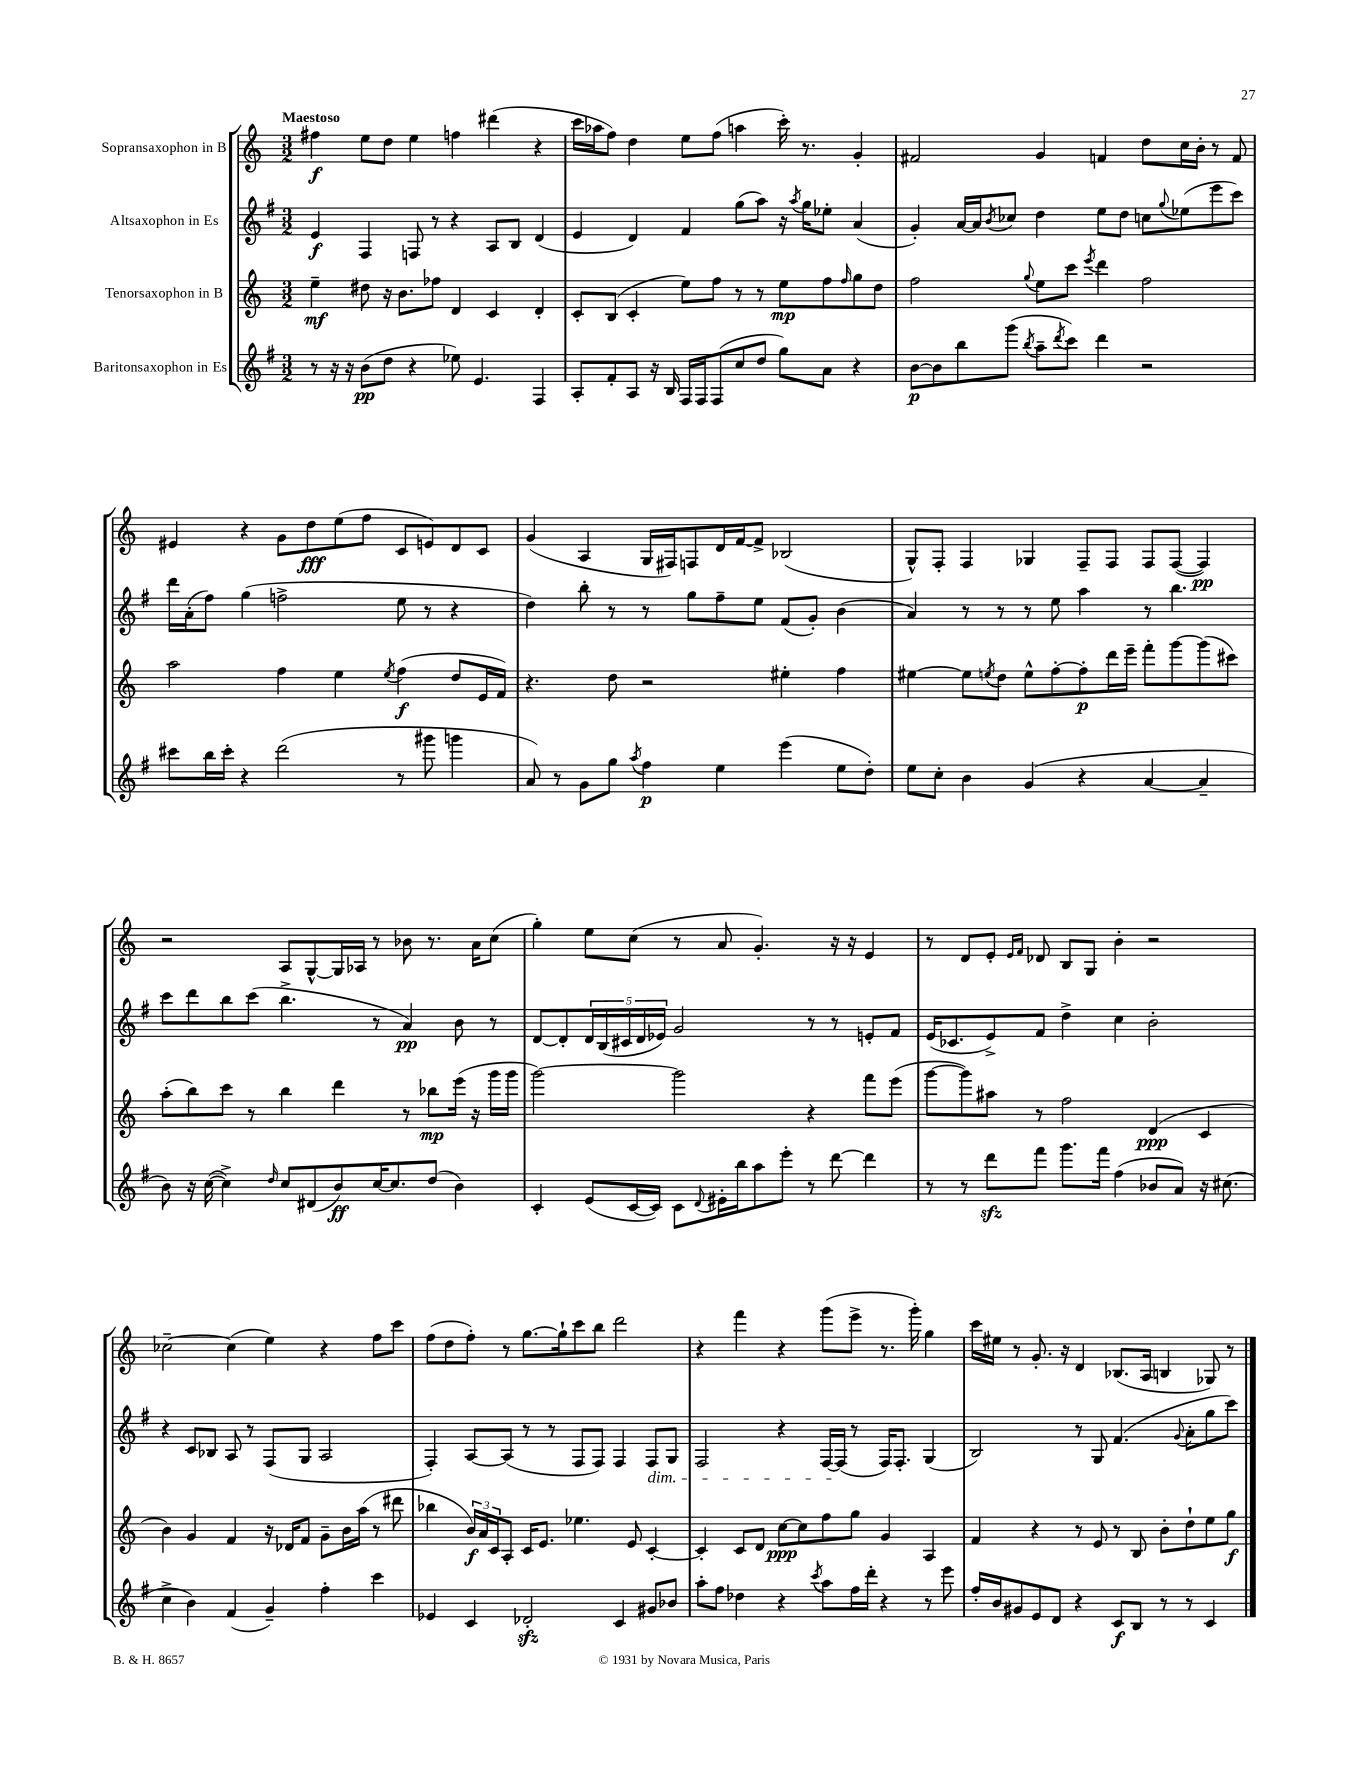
<<
\new StaffGroup <<
\new Staff = "s0" \with { instrumentName = "Sopransaxophon in B" } {
    \clef treble \key c \major \numericTimeSignature \time 3/2 \tempo "Maestoso"
    fis''4\f e''8 d''8 e''4 f''4 dis'''4( r4 |
    c'''16 aes''16 f''8) d''4 e''8 f''8( a''4 c'''16-.) r8. g'4-. |
    fis'2 g'4 f'4 d''8 c''16 b'16-. r8 f'8 |
    eis'4 r4 g'8 d''8\fff e''8( f''8 c'8 e'8) d'8 c'8 |
    g'4( a4 g16 fis16) f8 d'16 f'16~ f'8-> bes2( |
    g8-^) f8-. f4 ges4 f8-- f8 f8 f8~( f4\pp) |
    r2 a8 g8~-^ g16 aes16 r8 bes'8 r8. a'16 c''8( |
    g''4-.) e''8 c''8( r8 a'8 g'4.-.) r16 r16 e'4 |
    r8 d'8 e'8-. \grace { e'16 f'16 } des'8 b8 g8 b'4-. r2 |
    ces''2~-- ces''4( e''4) r4 f''8 c'''8 |
    f''8( d''8 f''8-.) r8 g''8.~ g''16-! c'''8 b''8 d'''2 |
    r4 f'''4 r4 g'''8( e'''8-> r8. g'''16-.) g''4 |
    c'''16 eis''16 r8 g'8.-. r16 d'4 bes8.( a16 b4 ges8) r8 \bar "|." |
}
\new Staff = "s1" \with { instrumentName = "Altsaxophon in Es" } {
    \clef treble \key g \major \numericTimeSignature \time 3/2
    e'4\f fis4 f8 r8 r4 a8 b8 d'4( |
    e'4 d'4) fis'4 g''8( a''8) r16 \acciaccatura { a''8 } g''16 ees''8-. a'4( |
    g'4-.) a'16~ a'16 \acciaccatura { b'8 } ces''8 d''4 e''8 d''8 c''8 \appoggiatura { g''8 } ees''8( e'''8 c'''8) |
    d'''16 a'16-.( fis''8) g''4( f''2-> e''8 r8 r4 |
    d''4) b''8-. r8 r8 g''8 fis''8-- e''8 fis'8( g'8-.) b'4( |
    a'4) r8 r8 r8 e''8 a''4 r8 b''4. |
    c'''8 d'''8 b''8 c'''8( b''4.-> r8 a'4\pp) b'8 r8 |
    d'8~ d'8-. \tuplet 5/4 { d'16 b16( cis'16 d'16 ees'16) } g'2 r8 r8 e'8-. fis'8 |
    e'16( ces'8. e'8->) fis'8 d''4-> c''4 b'2-. |
    r4 c'8 bes8 a8 r8 fis8( g8 a2 |
    fis4-.) a8~ a8( r8 r8 fis8 fis8) fis4 fis8\dim g8 |
    fis2 r4 fis16~ fis16\!( r8 fis16) fis8.-. g4( |
    b2) r8 g8 fis'4.( \appoggiatura { g'8 } a'8-. g''8 c'''8) \bar "|." |
}
\new Staff = "s2" \with { instrumentName = "Tenorsaxophon in B" } {
    \clef treble \key c \major \numericTimeSignature \time 3/2
    e''4--\mf dis''8 r16 b'8. fes''8 d'4 c'4 d'4-. |
    c'8-. b8( c'4-. e''8) f''8 r8 r8 e''8\mp f''8 \grace { f''16 } g''8 d''8 |
    f''2 \appoggiatura { g''8 } e''8 c'''8 \acciaccatura { e'''8 } d'''4 f''2 |
    a''2 f''4 e''4 \acciaccatura { e''8 } f''4\f( d''8 e'16 f'16) |
    r4. d''8 r2 eis''4-. f''4 |
    eis''4~ eis''8 \acciaccatura { e''8 } d''8 e''8-^ f''8~-. f''8-.\p d'''16 e'''16-- f'''8-. g'''8~ g'''8( cis'''8) |
    a''8-.( b''8) c'''8 r8 b''4 d'''4 r8 bes''8\mp e'''16( r16 g'''16 g'''16 |
    g'''2~) g'''2 r4 f'''8 e'''8( |
    g'''8~ g'''8) ais''8 r8 f''2 d'4\ppp( c'4 |
    b'4) g'4 f'4 r16 des'16 f'8 g'8-- b'16 a''16( r8 dis'''8 |
    bes''4 \tuplet 3/2 { b'16\f) a'16 c'16 } a8-. c'16 e'8. ees''4. e'8 c'4~-. |
    c'4-. c'8 d'8 c''8~\ppp c''8 f''8 g''8 g'4 a4 |
    f'4 r4 r8 e'8 r8 b8 b'8-. d''8-! e''8 g''8\f \bar "|." |
}
\new Staff = "s3" \with { instrumentName = "Baritonsaxophon in Es" } {
    \clef treble \key g \major \numericTimeSignature \time 3/2
    r8 r16 r16 b'8\pp( d''8 r4 ees''8) e'4. fis4 |
    a8-. fis'8-. a8 r16 b16 fis16 fis16 fis8( c''8 d''8 g''8) a'8 r4 |
    b'8~\p b'8 b''8 g'''8( \acciaccatura { b''8 } a''8-- \acciaccatura { d'''8 } c'''8) d'''4 r2 |
    cis'''8 b''16 cis'''16-. r4 d'''2( r8 gis'''8 g'''4 |
    a'8) r8 g'8 g''8 \acciaccatura { a''8 } fis''4\p e''4 e'''4( e''8 d''8-.) |
    e''8 c''8-. b'4 g'4( r4 a'4~ a'4-- |
    b'8) r16 c''16~( c''4->) \grace { d''16 } c''8 dis'8( b'8\ff) c''16~ c''8. d''8( b'4) |
    c'4-. e'8( c'16~ c'16) c'8 \appoggiatura { d'8 } eis'16-. b''16 a''8 e'''8-. r8 d'''8~ d'''4 |
    r8 r8 d'''8\sfz fis'''8 g'''8. fis'''16 fis''4( bes'8 a'8) r16 cis''8.( |
    c''4-> b'4) fis'4( g'4--) fis''4-. c'''4 |
    ees'4 c'4 des'2-.\sfz c'4 gis'8 bes'8 |
    a''8-. fis''8 des''4 r4 \acciaccatura { c'''8 } a''8 fis''16 d'''16-. r4 r8 e'''8 |
    fis''16-. b'16 gis'8 e'8 d'8 r4 c'8\f b8 r8 r8 c'4 \bar "|." |
}
>>
>>
\layout { \context { \Score \remove "Bar_number_engraver" } }
